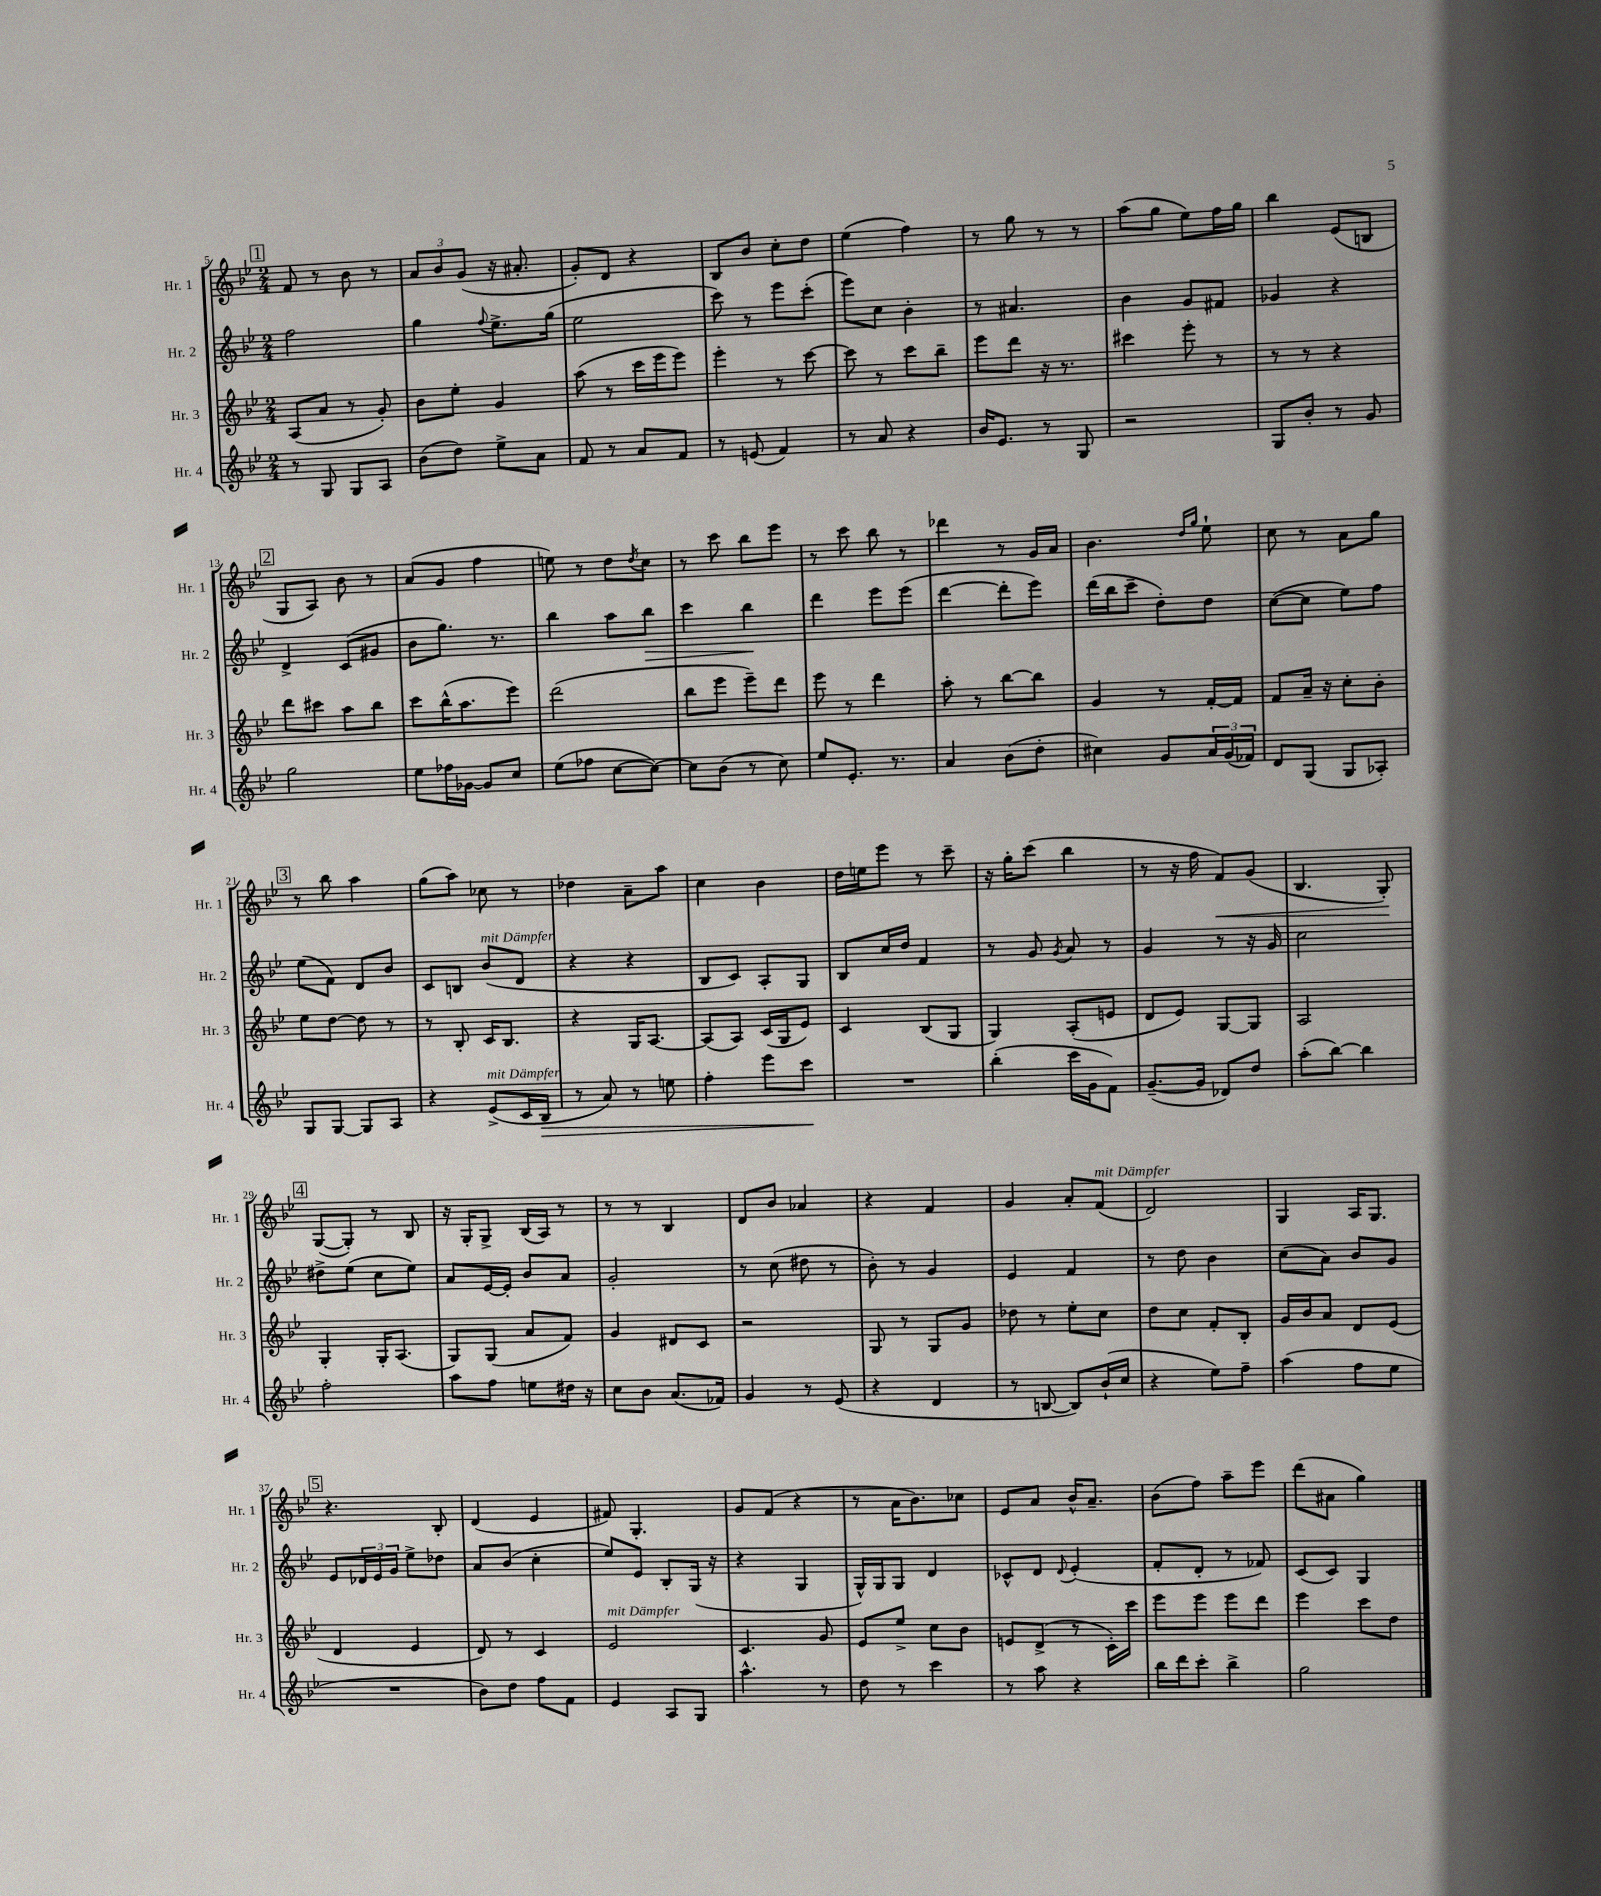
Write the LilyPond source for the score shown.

<<
\new StaffGroup <<
\new Staff = "s0" \with { instrumentName = "Hr. 1" shortInstrumentName = "Hr. 1" } {
    \clef treble \key bes \major \numericTimeSignature \time 2/4
    \mark \markup { \box "1" } f'8 r8 bes'8 r8 |
    \tuplet 3/2 { a'8 bes'8 g'8( } r16 ais'8.-. |
    g'8-.) d'8 r4 |
    bes8 bes'8 c''8-. d''8 |
    ees''4( f''4) |
    r8 g''8 r8 r8 |
    a''8( g''8 ees''8) f''16 g''16 |
    bes''4 ees'8( b8 |
    \mark \markup { \box "2" } g8 a8) bes'8 r8 |
    a'8( g'8 f''4 |
    e''8) r8 d''8 \acciaccatura { d''8 } c''8 |
    r8 c'''8 bes''8 ees'''8 |
    r8 c'''8 bes''8 r8 |
    des'''4 r8 g'16 a'16 |
    bes'4. \grace { d''16 g''16 } ees''8-! |
    c''8 r8 a'8 g''8 |
    \mark \markup { \box "3" } r8 bes''8 a''4 |
    g''8( a''8) ces''8 r8 |
    des''4 a'8-- a''8 |
    c''4 bes'4 |
    d''16 e''16 ees'''8 r8 c'''8-- |
    r16 g''16-. c'''8( bes''4 |
    r8 r16 f''16 f'8\<) g'8( |
    bes4. g8-.\!) |
    \mark \markup { \box "4" } g8~( g8-.) r8 bes8 |
    r16 g16-. g8-> bes16( a16) r8 |
    r8 r8 bes4 |
    d'8 bes'8 aes'4 |
    r4 f'4 |
    g'4 a'8-. f'8^\markup { \italic "mit Dämpfer" }( |
    d'2) |
    g4 a16 g8. |
    \mark \markup { \box "5" } r4. bes8-. |
    d'4( ees'4 |
    fis'8) g4.-. |
    g'8 f'8( r4 |
    r8 a'16 bes'8.) ces''8 |
    ees'8 a'8 bes'16-^ a'8.-- |
    bes'8( f''8) a''8-- ees'''8 |
    d'''8( ais'8 g''4) \bar "|." |
}
\new Staff = "s1" \with { instrumentName = "Hr. 2" shortInstrumentName = "Hr. 2" } {
    \clef treble \key bes \major \numericTimeSignature \time 2/4
    \mark \markup { \box "1" } f''2 |
    g''4 \appoggiatura { f''8 } ees''8.-> g''16( |
    ees''2 |
    c'''8) r8 ees'''8 c'''8-.( |
    ees'''8) c''8 bes'4-. |
    r8 ais'4. |
    bes'4 g'8 fis'8 |
    ges'4 r4 |
    \mark \markup { \box "2" } d'4-> c'8( gis'8 |
    bes'8 g''8.) r8. |
    bes''4 a''8 bes''8\> |
    c'''4 bes''4\! |
    d'''4 ees'''8 ees'''8( |
    d'''4~ d'''8-. ees'''8) |
    d'''16( bes''16 c'''8-- d''8-.) d''8 |
    c''8~( c''8 ees''8) f''8 |
    \mark \markup { \box "3" } ees''8( f'8) d'8 bes'8 |
    c'8 b8 bes'8^\markup { \italic "mit Dämpfer" }( d'8 |
    r4 r4 |
    bes8 c'8) a8-. g8 |
    bes8 c''16 d''16 f'4 |
    r8 g'8 \acciaccatura { g'8 } a'8 r8 |
    g'4 r8 r16 g'16 |
    c''2 |
    \mark \markup { \box "4" } dis''8-> ees''8( c''8 ees''8) |
    a'8 ees'16~ ees'16-. bes'8 a'8 |
    g'2-. |
    r8 c''8( dis''8 r8 |
    bes'8-.) r8 g'4 |
    ees'4 f'4 |
    r8 d''8 bes'4 |
    c''8( a'8) bes'8 g'8 |
    \mark \markup { \box "5" } ees'8 \tuplet 3/2 { des'16 ees'16 g'16 } ees''8-> des''8 |
    a'8 bes'8( c''4-. |
    ees''8) ees'8 bes8-. g16( r16 |
    r4 g4 |
    g16-^) g16 g8 d'4 |
    ces'8-^ d'8 \appoggiatura { d'8 } ees'4-.( |
    f'8-. d'8-. r8 fes'8) |
    c'8( c'8) g4 \bar "|." |
}
\new Staff = "s2" \with { instrumentName = "Hr. 3" shortInstrumentName = "Hr. 3" } {
    \clef treble \key bes \major \numericTimeSignature \time 2/4
    \mark \markup { \box "1" } a8( a'8 r8 g'8-.) |
    bes'8 ees''8-. g'4 |
    a''8( r8 c'''16 ees'''16 ees'''8) |
    ees'''4-. r8 c'''8~ |
    c'''8 r8 c'''8 bes''8-- |
    ees'''8 d'''8 r16 r8. |
    cis'''4 ees'''8-. r8 |
    r8 r8 r4 |
    \mark \markup { \box "2" } d'''8 cis'''8 a''8 bes''8 |
    c'''8 bes''16-^( a''8. ees'''8) |
    d'''2( |
    bes''8 ees'''8 ees'''8--) d'''8 |
    ees'''8 r8 d'''4 |
    a''8-. r8 bes''8~ bes''8 |
    g'4 r8 f'16~-. f'16 |
    f'8 a'16-- r16 c''8-. bes'8-. |
    \mark \markup { \box "3" } ees''8 d''8~ d''8 r8 |
    r8 bes8-. c'16 bes8. |
    r4 g16 a8.~ |
    a8( a8) c'16( g16 ees'8) |
    c'4 bes8( g8 |
    g4) a8-.( e'8 |
    d'8 ees'8) g8~ g8 |
    a2 |
    \mark \markup { \box "4" } g4-. g16-. a8.( |
    g8) g8( a'8 f'8) |
    g'4 dis'8 c'8 |
    r2 |
    g8 r8 g8 g'8 |
    des''8 r8 ees''8-. c''8 |
    d''8 c''8 f'8-. bes8-. |
    g'16 bes'16 a'8 d'8 ees'8( |
    \mark \markup { \box "5" } d'4 ees'4 |
    d'8) r8 c'4 |
    ees'2^\markup { \italic "mit Dämpfer" } |
    c'4. g'8 |
    ees'8 ees''8-> c''8 bes'8 |
    e'8 d'8->( r8 c'16-.) c'''16 |
    ees'''8 ees'''8 ees'''8 d'''8 |
    ees'''4 c'''8 d''8 \bar "|." |
}
\new Staff = "s3" \with { instrumentName = "Hr. 4" shortInstrumentName = "Hr. 4" } {
    \clef treble \key bes \major \numericTimeSignature \time 2/4
    \mark \markup { \box "1" } r8 g8 g8 a8 |
    bes'8( d''8) ees''8-> a'8 |
    f'8 r8 a'8 f'8 |
    r8 e'8( f'4) |
    r8 a'8 r4 |
    bes'16 ees'8. r8 g8 |
    r2 |
    g8 bes'8-. r8 g'8 |
    \mark \markup { \box "2" } g''2 |
    ees''8 fes''16 ges'16~ ges'8 c''8 |
    ees''8( fes''8 c''8~ c''8~) |
    c''8 bes'8( r8 c''8) |
    ees''8 ees'8.-. r8. |
    a'4 bes'8( d''8-. |
    cis''4) g'8 \tuplet 3/2 { a'16 g'16( fes'16) } |
    d'8 g8( g8 aes8-.) |
    \mark \markup { \box "3" } g8 g8~ g8 a8 |
    r4 ees'8->^\markup { \italic "mit Dämpfer" }( c'16 bes16\> |
    r8 a'8) r8 e''8 |
    f''4-. ees'''8 c'''8\! |
    R2 |
    bes''4-.( c'''16 g'16 f'8) |
    g'8.~--( g'16 des'8) d''8 |
    a''8-.( bes''8~) bes''4 |
    \mark \markup { \box "4" } f''2-. |
    a''8 f''8 e''8 dis''16 r16 |
    c''8 bes'8 a'8.( fes'16) |
    g'4 r8 ees'8( |
    r4 d'4 |
    r8 b8~ b8) bes'16-!( c''16 |
    r4 ees''8) f''8-- |
    a''4( f''8 ees''8 |
    \mark \markup { \box "5" } R2 |
    bes'8) d''8 f''8 f'8 |
    ees'4 a8 g8 |
    a''4.-^ r8 |
    d''8 r8 c'''4 |
    r8 a''8 r4 |
    bes''16 d'''16 c'''8-. bes''4-> |
    g''2 \bar "|." |
}
>>
>>
\layout { \context { \Score currentBarNumber = #5 } }
